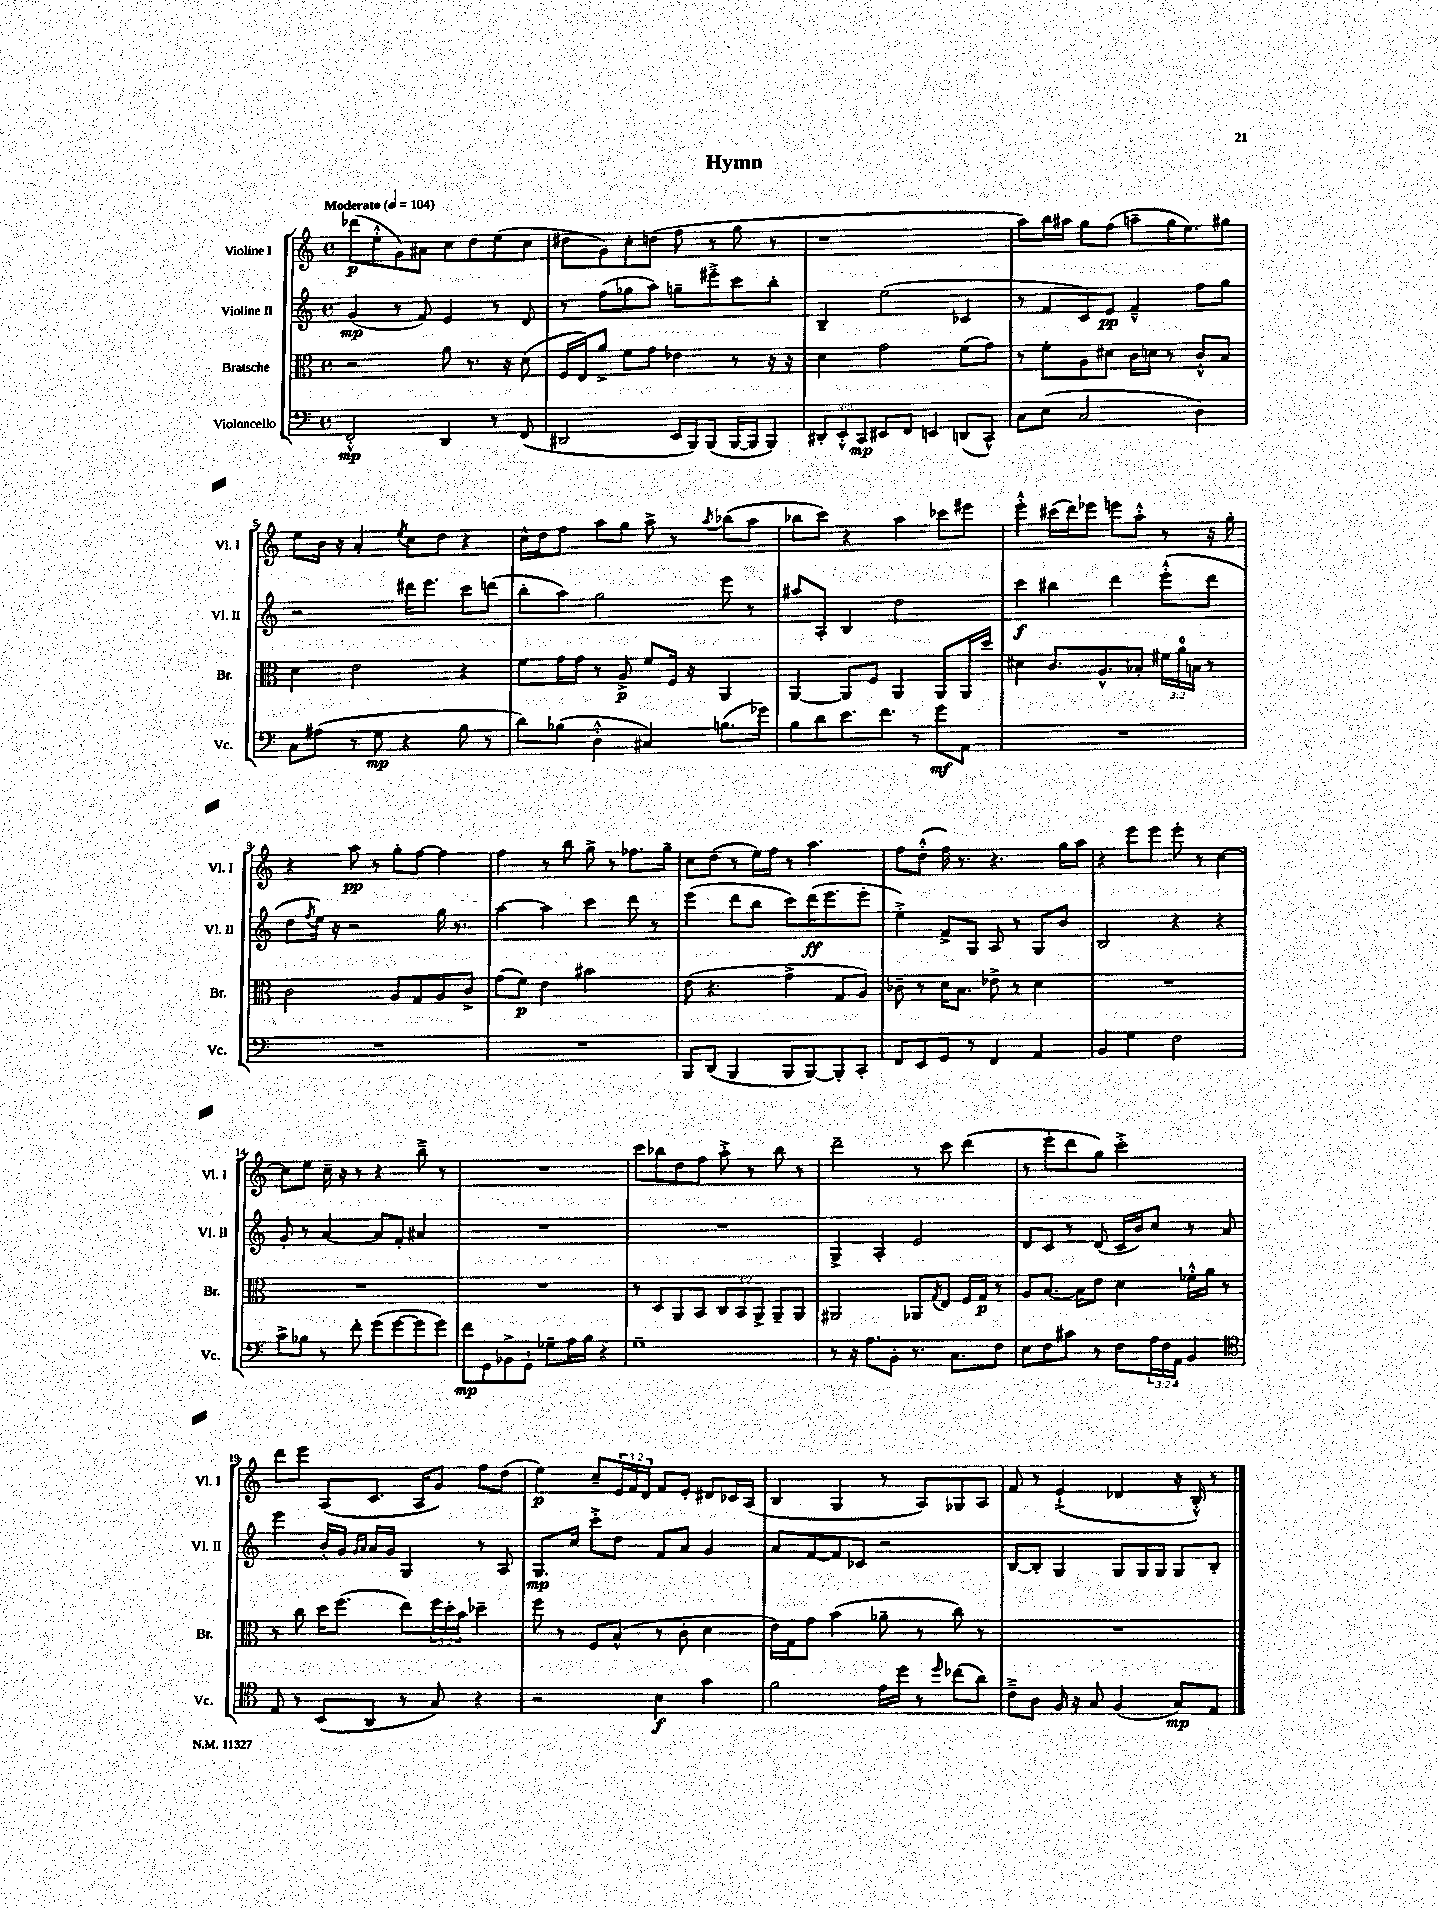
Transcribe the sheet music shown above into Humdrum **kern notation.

**kern	**kern	**kern	**kern
*staff4	*staff3	*staff2	*staff1
*clefF4	*clefC3	*clefG2	*clefG2
*k[]	*k[]	*k[]	*k[]
*M4/4	*M4/4	*M4/4	*M4/4
*met(c)	*met(c)	*met(c)	*met(c)
*MM104	*MM104	*MM104	*MM104
2FF'^^	2r	(4g	(8ddd-
.	.	.	8ee'^^
.	.	8r	8g)
.	.	8f)	8a#
4DD	8a	4e	8cc
.	8.r	.	8dd
8r	.	8r	(8ee
.	16r	.	.
(8FF	(8d	8d	8cc
=	=	=	=
2DD#	16F	8r	8dd#
.	16E)	.	.
.	8a^	(8ff	8g)
.	8f	8gg-	8cc'
.	8g	8aa)	(8dd
16EE	4e-	8gg~	8ff
16BBB)	.	.	.
(8BBB	.	8eee#~^	8r
[16BBB	8r	8ccc	8gg
16BBB]	.	.	.
8BBB)	16r	8bb'	8r
.	16r	.	.
=	=	=	=
12DD#'	4d	4B~	1r
12EE'^^	.	.	.
12CC	.	.	.
8EE#	2g	(2ee	.
8FF	.	.	.
4EE	.	.	.
(8DD	(8f	4c-	.
8CC^^)	8g)	.	.
=	=	=	=
8C	8r	8r	8aa)
(8E	8f'	8f	16bb
.	.	.	16aa#
2C	8A	8c)	8gg
.	8d#	8e	(8ff
.	16c	4f~^^	8aa~
.	16d	.	.
.	8r	.	16gg
.	.	.	8.ee)
4D)	8c'^^	8ff	.
.	8B	8gg	8gg#
=	=	=	=
8C	4d	2r	8ee
(8A#	.	.	16b
.	.	.	16r
8r	2e	.	4a'
8G	.	.	.
.	.	.	8qee
4r	.	16ddd#	8cc
.	.	8.eee	.
.	.	.	8dd
8B	4r	8ccc	4r
8r	.	(8ddd	.
=	=	=	=
8d)	8f	8bb'	16cc^^
.	.	.	16dd
(8B-	16g	8aa)	8ff
.	16g	.	.
4D'^^	8r	2gg	8aa
.	8A^	.	8gg
4C#)	8f	.	8aa^
.	16F	.	8r
.	16r	.	.
.	.	.	8qaa
(8.B	4AA	8eee	(8bb-
.	.	8r	8aa
16g-)	.	.	.
=	=	=	=
8B	[4AA	8aa#	8bb-
8d	.	8A'	8ccc)
8.e	8AA]	4B	4r
.	8F	.	.
8.f	.	.	.
.	4AA	2dd	4aa
8r	.	.	.
8g	8AA	.	8ccc-
8AA	16AA	.	8eee#
.	16dd	.	.
=	=	=	=
1r	4d#	4ccc	4eee'^^
.	8.c	4bb#	(16ccc#
.	.	.	16ddd)
.	.	.	8eee-
.	8.A^^	.	.
.	.	4ddd	8eee
.	8B-'	.	8aa'^^
.	24f#	(8eee'^^	8r
.	24a	.	.
.	24B	.	.
.	8r	8ddd	16r
.	.	.	16gg'
=	=	=	=
1r	2c	8dd	4r
.	.	8qff	.
.	.	16ee)	.
.	.	16r	.
.	.	2r	8aa
.	.	.	8r
.	8A	.	8gg'
.	8G	.	[8ff
.	8A	16gg	4ff]
.	.	8.r	.
.	8c^	.	.
=	=	=	=
1r	(8g	[4aa	4ff
.	8f)	.	.
.	4e	4aa]	8r
.	.	.	8bb
.	2b#	4ccc	8gg^
.	.	.	8r
.	.	8ddd	8.ff-
.	.	8r	.
.	.	.	16gg~
=	=	=	=
8BBB	(8e	(4eee	8cc
(8DD	4.r	.	(8dd
4BBB	.	8ddd	8r
.	.	8bb	16ee)
.	.	.	16ff
8BBB	4g^	8ccc)	8r
[8BBB)	.	(16ddd	4.aa
.	.	8.eee	.
8BBB']	8G	.	.
8CC'	8A)	8eee'	.
=	=	=	=
8FF	8c-~	4ee'^)	8ff
8EE	8r	.	(8dd'^^
8GG	16d	8f^	16ff)
.	8.B	.	8.r
8r	.	8G	.
4FF	8e-^	8A	4.r
.	8r	8r	.
4AA	4d	8G	.
.	.	8b	16gg
.	.	.	16aa
=	=	=	=
4BB	1r	2B	4r
4G	.	.	8eee
.	.	.	8eee
2F	.	4r	8eee'
.	.	.	8r
.	.	4r	[4cc
=	=	=	=
8c^	1r	8g'	8cc]
8B-	.	8r	8ee
8r	.	[4a	16cc~
.	.	.	16r
8f'	.	.	8r
(8g	.	8a]	4r
[8g	.	8f'	.
8g]	.	4a#	8bb~^
8g)	.	.	8r
=	=	=	=
8f	1r	1r	1r
8GG	.	.	.
8BB-^	.	.	.
8GG`	.	.	.
8G-~	.	.	.
16A	.	.	.
16B	.	.	.
4r	.	.	.
=	=	=	=
1G~	8r	1r	8ccc
.	8D	.	8bb-
.	8AA	.	8dd
.	8BB	.	8ff
.	12C	.	8aa'^
.	12BB	.	.
.	.	.	8r
.	12AA^	.	.
.	8AA~	.	8bb-
.	8AA	.	8r
=	=	=	=
8r	2AA#	4G^	2ddd~
16r	.	.	.
8.A	.	.	.
.	.	4A'	.
8BB'	.	.	.
8.r	8AA-	2e	8r
.	8qG	.	.
.	8E	.	8ccc
8.C	.	.	.
.	16F	.	(4ddd
.	16G	.	.
8F	8r	.	.
=	=	=	=
8E	8A	8d	8r
8F	[8.B	8c	8eee'
8c#	.	8r	8ddd
.	16B]	.	.
8r	8e	(8d	8gg)
8F	4d	16c	2ccc'^
.	.	16b)	.
24A	.	8cc	.
24F	.	.	.
24AA	.	.	.
4BB	16f-'^^	8r	.
.	16a	.	.
.	8r	8a	.
=	=	=	=
*clefC4	*	*	*
8E	8r	4eee	8ddd
8r	8cc	.	8eee
(8BB	16dd	16b'	(8A
.	(8.ff	16g	.
.	.	16qqg	.
.	.	16qqa	.
8AA	.	16a	8.c
.	.	16g	.
8r	8ee)	4G	.
.	.	.	16A
8G)	24ff	.	8g)
.	24dd'	.	.
.	24b	.	.
4r	4dd-~	8r	8ff
.	.	8A	(8dd
=	=	=	=
2r	8ff	8.G	4ee)
.	8r	.	.
.	.	16cc	.
.	8F	8ccc'^	8cc~
.	(8B^^	8dd	24e
.	.	.	24f
.	.	.	24d
4B	8r	8f	8f
.	8c'	8a	8e'
4g	4d	4g	8d#
.	.	.	16c-
.	.	.	(16A
=	=	=	=
2f	16e)	8a	4B
.	16G	.	.
.	8g	[8f	.
.	(4b	8f]	4G
.	.	8c-	.
16e	8a-~	2r	8r
16dd	.	.	.
8r	8r	.	8A)
16qqdd	.	.	.
(8cc-	8cc)	.	8G-
8a)	8r	.	8A
=	=	=	=
8c~^	1r	[8B	8f
8A	.	8B']	8r
16F	.	4G	(4e`^
16r	.	.	.
8G	.	.	.
(4F	.	8G	4d-
.	.	16G	.
.	.	16G	.
8G)	.	8G	16r
.	.	.	16B'^^)
8E	.	8B'	8r
==	==	==	==
*-	*-	*-	*-
